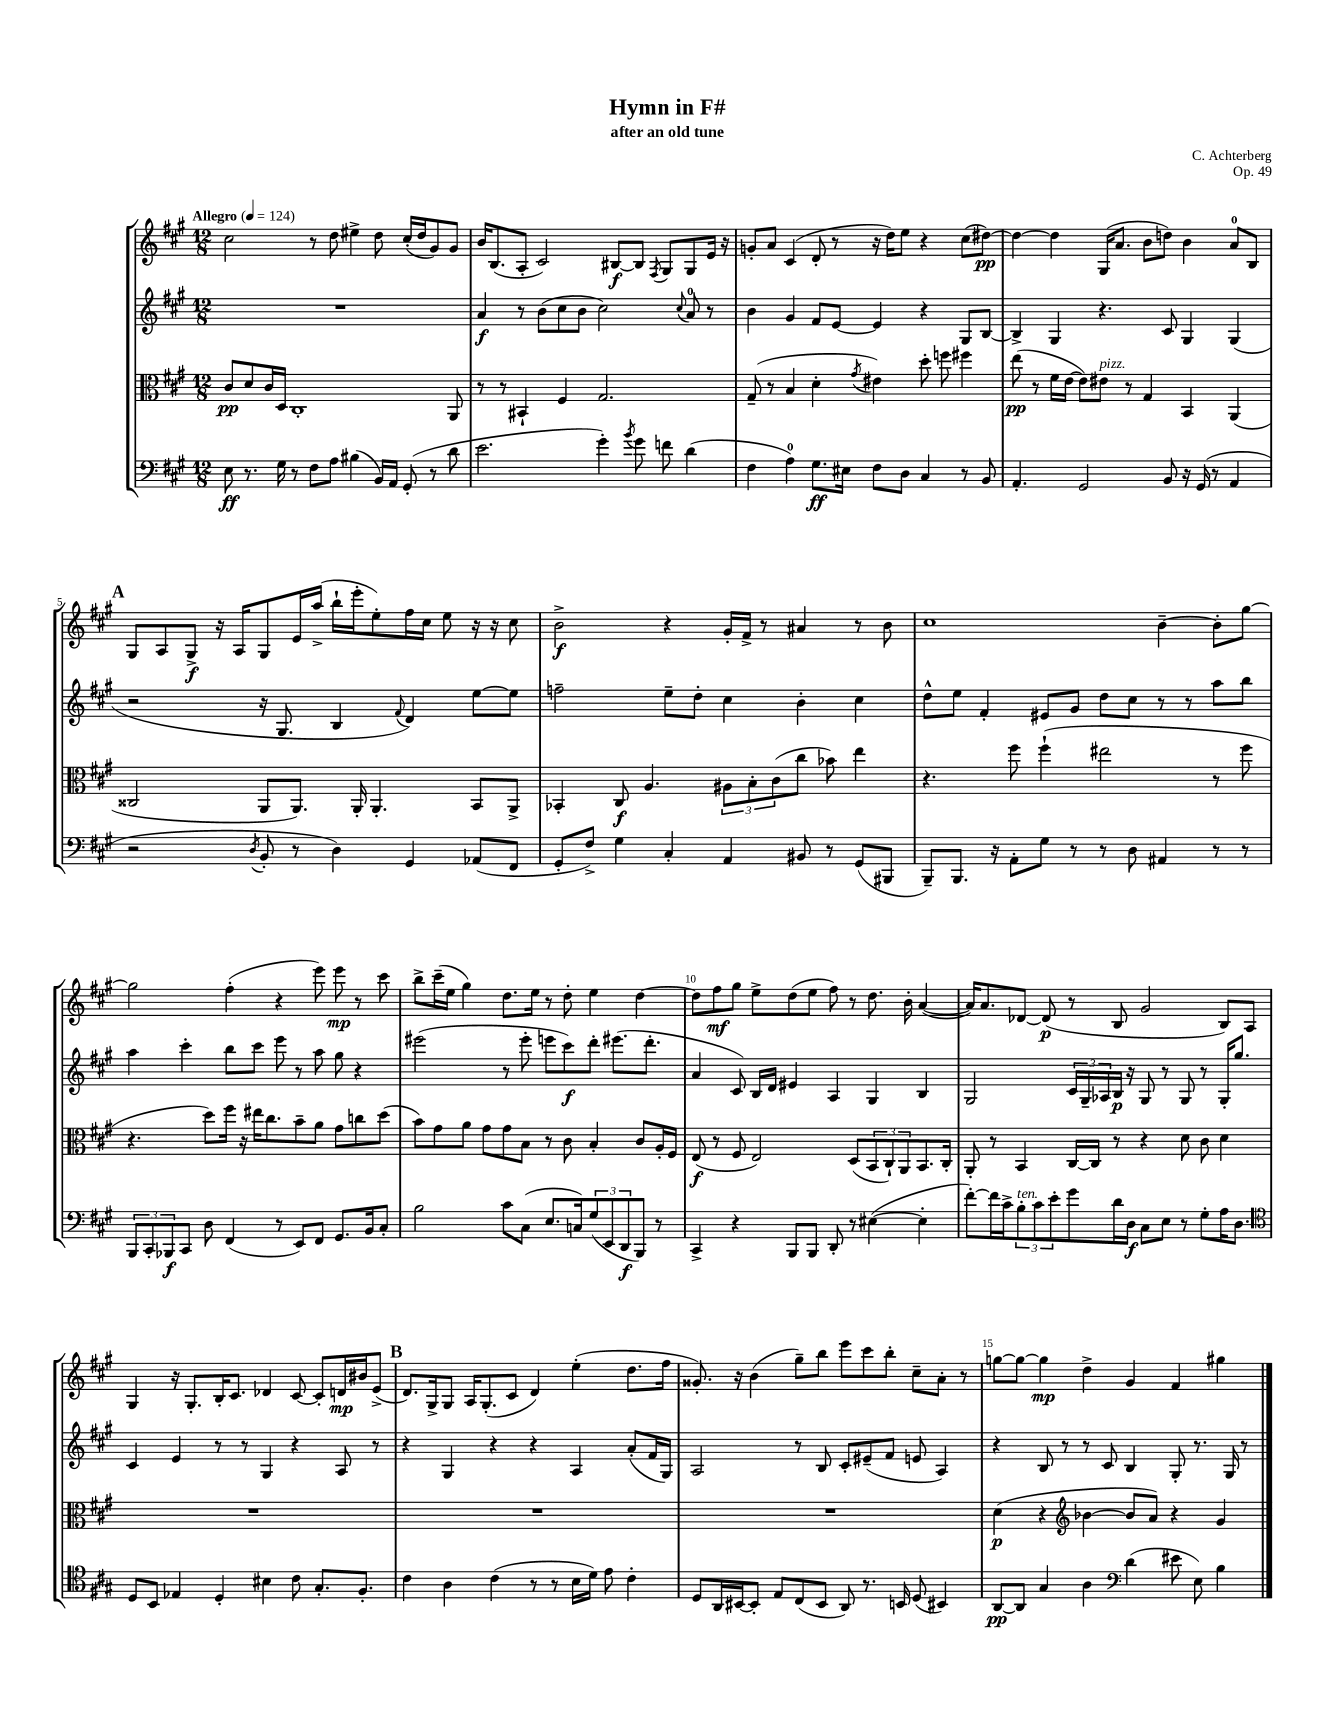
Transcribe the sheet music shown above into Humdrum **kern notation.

**kern	**kern	**kern	**kern
*staff4	*staff3	*staff2	*staff1
*clefF4	*clefC3	*clefG2	*clefG2
*k[f#c#g#]	*k[f#c#g#]	*k[f#c#g#]	*k[f#c#g#]
*M12/8	*M12/8	*M12/8	*M12/8
*MM124	*MM124	*MM124	*MM124
8E\	8c#/L	1.r	2cc#\
8.r	8d/	.	.
.	16c#/L	.	.
16G#\	16D/JJ	.	.
8r	1C#'	.	.
8F#\L	.	.	8r
8A\J	.	.	8dd\
(4B#\	.	.	4ee#^\
16BB/LL)	.	.	8dd\
16AA/JJ	.	.	.
(8GG#'/	.	.	(16cc#'/LL
.	.	.	16dd/J
8r	.	.	8g#/)
8d\	8AA/	.	8g#/J
=	=	=	=
2.e\	8r	4a/	16b/LK
.	.	.	(8.B/
.	8r	.	.
.	4BB#`/	8r	8A'/J
.	.	(8b\L	2c#/)
.	4F#/	8cc#\	.
.	.	8b\J	.
4g#'\)	2.G#/	2cc#\)	.
.	.	.	[8B#/L
8qb/	.	.	.
8g#\	.	.	8B#/]J
.	.	.	8qF#/
8f\	.	.	8G#/L
.	.	8qqcc#/	.
(4d\	.	8a/	8G#/
.	.	8r	16e/Jk
.	.	.	16r
=	=	=	=
4F#\	(8G#~/	4b\	8g'/L
.	8r	.	8a/J
4A\)	4B/	4g#/	(4c#/
8.G#\L	4d'\	8f#/L	8d'/
.	.	[8e/J	8r
16E#\Jk	.	.	.
.	8qg#/	.	.
8F#\L	4e#\)	4e/]	16r
.	.	.	16dd\LK)
8D\J	.	.	8ee\J
4C#/	8dd'\	4r	4r
.	8ff\	.	.
8r	4ff#\	8G#/L	(8cc#\L
8BB/	.	[8B/J	[8dd#\J)
=	=	=	=
4.AA'/	(8ee\	4B^/]	4dd#\_
.	8r	.	.
.	16f#\LL	4G#/	4dd#\]
.	[16e\JJ	.	.
2GG#/	8e\]L)	.	.
.	8e#\J	4.r	(16G#/LK
.	.	.	8.a/J
.	8r	.	.
.	4G#/	.	8b\L
8BB/	.	8c#/	8dd\J)
16r	4BB/	4G#/	4b\
(16GG#/	.	.	.
8r	.	.	.
4AA/	(4AA/	(4G#/	8a/L
.	.	.	8B/J
=	=	=	=
2r	2C##/	2r	8G#/L
.	.	.	8A/
.	.	.	8G#^/J
.	.	.	16r
.	.	.	16A/LK
8qD/	.	.	.
8BB'/	8AA/L	16r	8G#/
.	.	8.G#/	.
8r	8.AA/J)	.	16e/L
.	.	.	(16aa^/JJ
4D\)	.	4B/	16bb`\LL
.	16AA'/	.	16eee'\J
.	4.AA'/	.	8ee'\)
.	.	8qqf#/	.
4GG#/	.	4d/)	16ff#\L
.	.	.	16cc#\JJ
.	.	.	8ee\
(8AA-/L	8BB/L	[8ee\L	16r
.	.	.	16r
8FF#/J	8AA^/J	8ee\]J	8cc#\
=	=	=	=
8GG#'/L	4BB-'/	2ff~\	2b^\
8F#^/J)	.	.	.
4G#\	8C#/	.	.
.	4.A/	.	.
4C#'/	.	8ee~\L	4r
.	.	8dd'\J	.
4AA/	12A#\L	4cc#\	16g#'/LL
.	.	.	16f#^/JJ
.	12B'\	.	.
.	.	.	8r
.	(12c#\	.	.
8BB#/	8cc#\J	4b'\	4a#/
8r	8b-\)	.	.
(8GG#/L	4ee\	4cc#\	8r
8BBB#/J	.	.	8b\
=	=	=	=
8BBB~/L)	4.r	8dd^^\L	1cc#
8.BBB/J	.	8ee\J	.
.	.	4f#'/	.
16r	.	.	.
8AA'\L	8ff#\	.	.
8G#\J	(4ff#`\	8e#/L	.
8r	.	8g#/J	.
8r	2ee#\	8dd\L	.
8D\	.	8cc#\J	.
4AA#/	.	8r	[4b~\
.	.	8r	.
8r	8r	8aa\L	8b'\]L
8r	8ff#\	8bb\J	[8gg#\J
=	=	=	=
12BBB/L	4.r	4aa\	2gg#\]
12CC#'/	.	.	.
12BBB-/	.	.	.
8CC#/J	.	4ccc#'\	.
8D\	8dd\L)	.	.
(4FF#/	16ff#\Jk	8bb\L	(4ff#'\
.	16r	.	.
.	16ee#\LK	8ccc#\J	.
.	8.cc#\	.	.
8r	.	8eee\	4r
8EE/L)	8b~\	8r	.
8FF#/J	8a\J	8aa\	8eee\)
8.GG#/L	8g#\L	8gg#\	8eee\
.	8cc\	4r	8r
16BB/k	.	.	.
8C#'/J	(8dd\J	.	8ccc#\
=	=	=	=
2B\	8b\L)	(2eee#\	8bb^\L
.	8g#\	.	(16ccc#~\L
.	.	.	16ee\JJ
.	8a\J	.	4gg#\)
.	8g#\L	.	.
8c#\L	8g#\	8r	8.dd\L
(8C#\J	8B\J	8eee#'\	.
.	.	.	16ee\Jk
8.E/L	8r	8eee\L	8r
.	8c#\	8ccc#\)	8dd'\
16C/k)	.	.	.
(12G#/	4B'/	8ddd'\J	4ee\
12EE/	.	.	.
.	.	(8.eee#\L	.
12DD/	.	.	.
8BBB/J)	8c#/L	.	[4dd\
.	.	8.ddd'\J	.
8r	16A'/L	.	.
.	16F#/JJ	.	.
=	=	=	=
4CC#^/	(8E/	4a/	8dd\]L
.	8r	.	8ff#\
4r	8F#/	8c#/)	8gg#\J
.	2E/)	16B/LL	8ee^\L
.	.	16d/JJ	.
8BBB/L	.	4e#/	(8dd\
8BBB/J	.	.	8ee\J
8DD'/	.	4A/	8ff#\)
8r	(8D/L	.	8r
([4E#\	12BB/	4G#/	8.dd\
.	12C#`/)	.	.
.	12AA/	.	.
.	.	.	16b'\
4E#'\]	8.BB/	4B/	([4a/
.	16C#'/Jk	.	.
=	=	=	=
[8f#'\L)	8AA'/	2G#/	16a/]LK)
.	.	.	8.a/
16f#\]L	8r	.	.
16c#^\J	.	.	.
12B'\	4BB/	.	[8d-/J
12c#\	.	.	.
.	.	.	(8d-/]
12e'\	.	.	.
8g#\	[16C#/LL	24c#/LL	8r
.	.	24G#~/	.
.	16C#/]JJ	.	.
.	.	24A-/	.
16d\L	8r	16B/JJ	8B/
16D\JJ	.	16r	.
8C#\L	4r	8G#/	2g#/
8E\J	.	8r	.
8r	8d\	8G#/	.
8G#'\L	8c#\	8r	.
16A\K	4d\	16G#'/LK	8B/L)
8.D\J	.	8.gg#/J	.
.	.	.	8A/J
=	=	=	=
*clefC4	*	*	*
8D/L	1.r	4c#/	4G#/
8BB/J	.	.	.
4E-/	.	4e/	16r
.	.	.	8.G#'/L
4D'/	.	8r	16B'/K
.	.	.	8.c#/J
.	.	8r	.
4B#\	.	4G#/	4d-/
8c#\	.	4r	[8c#/
8.G#'/L	.	.	8c#'/]L
.	.	8A/	16d/L
8.F#'/J	.	.	16b#/J
.	.	8r	(8e^/J
=	=	=	=
4c#\	1.r	4r	8.d/L)
.	.	.	16G#^/k
4A\	.	4G#/	8G#/J
.	.	.	16A/LK
.	.	.	(8.G#'/
(4c#\	.	4r	.
.	.	.	8c#/J
8r	.	4r	4d/)
8r	.	.	.
16B\LL	.	4A/	(4ee'\
16d\JJ)	.	.	.
8e\	.	.	.
4c#'\	.	(8a'/L	8.dd\L
.	.	16f#/L	.
.	.	16G#/JJ)	16ff#\Jk
=	=	=	=
8D/L	1.r	2A/	8.g##'/)
16AA/L	.	.	.
[16BB#/J	.	.	16r
8BB#'/]J	.	.	(4b\
8E/L	.	.	.
(8C#/	.	8r	8gg#~\L)
8BB#/J	.	8B/	8bb\J
8AA/)	.	8c#'/L	8eee\L
8.r	.	(8e#~/	8ccc#\
.	.	8f#/J	8bb'\J
16BB/	.	.	.
(8D/	.	8e/	8cc#~\L
4BB#/)	.	4A/)	8a'\J
.	.	.	8r
=	=	=	=
[8AA/L	(4d\	4r	[8gg\L
8AA/]J	.	.	8gg\_J
4G#/	4r	8B/	4gg\]
.	.	8r	.
*	*clefG2	*	*
4A\	[4b-\	8r	4dd^\
.	.	8c#/	.
*clefF4	*	*	*
(4d\	8b-/]L	4B/	4g#/
.	8a/J)	.	.
8e#\	4r	8G#'/	4f#/
8E\)	.	8.r	.
4B\	4g#/	.	4gg#\
.	.	16G#/	.
.	.	8r	.
==	==	==	==
*-	*-	*-	*-
